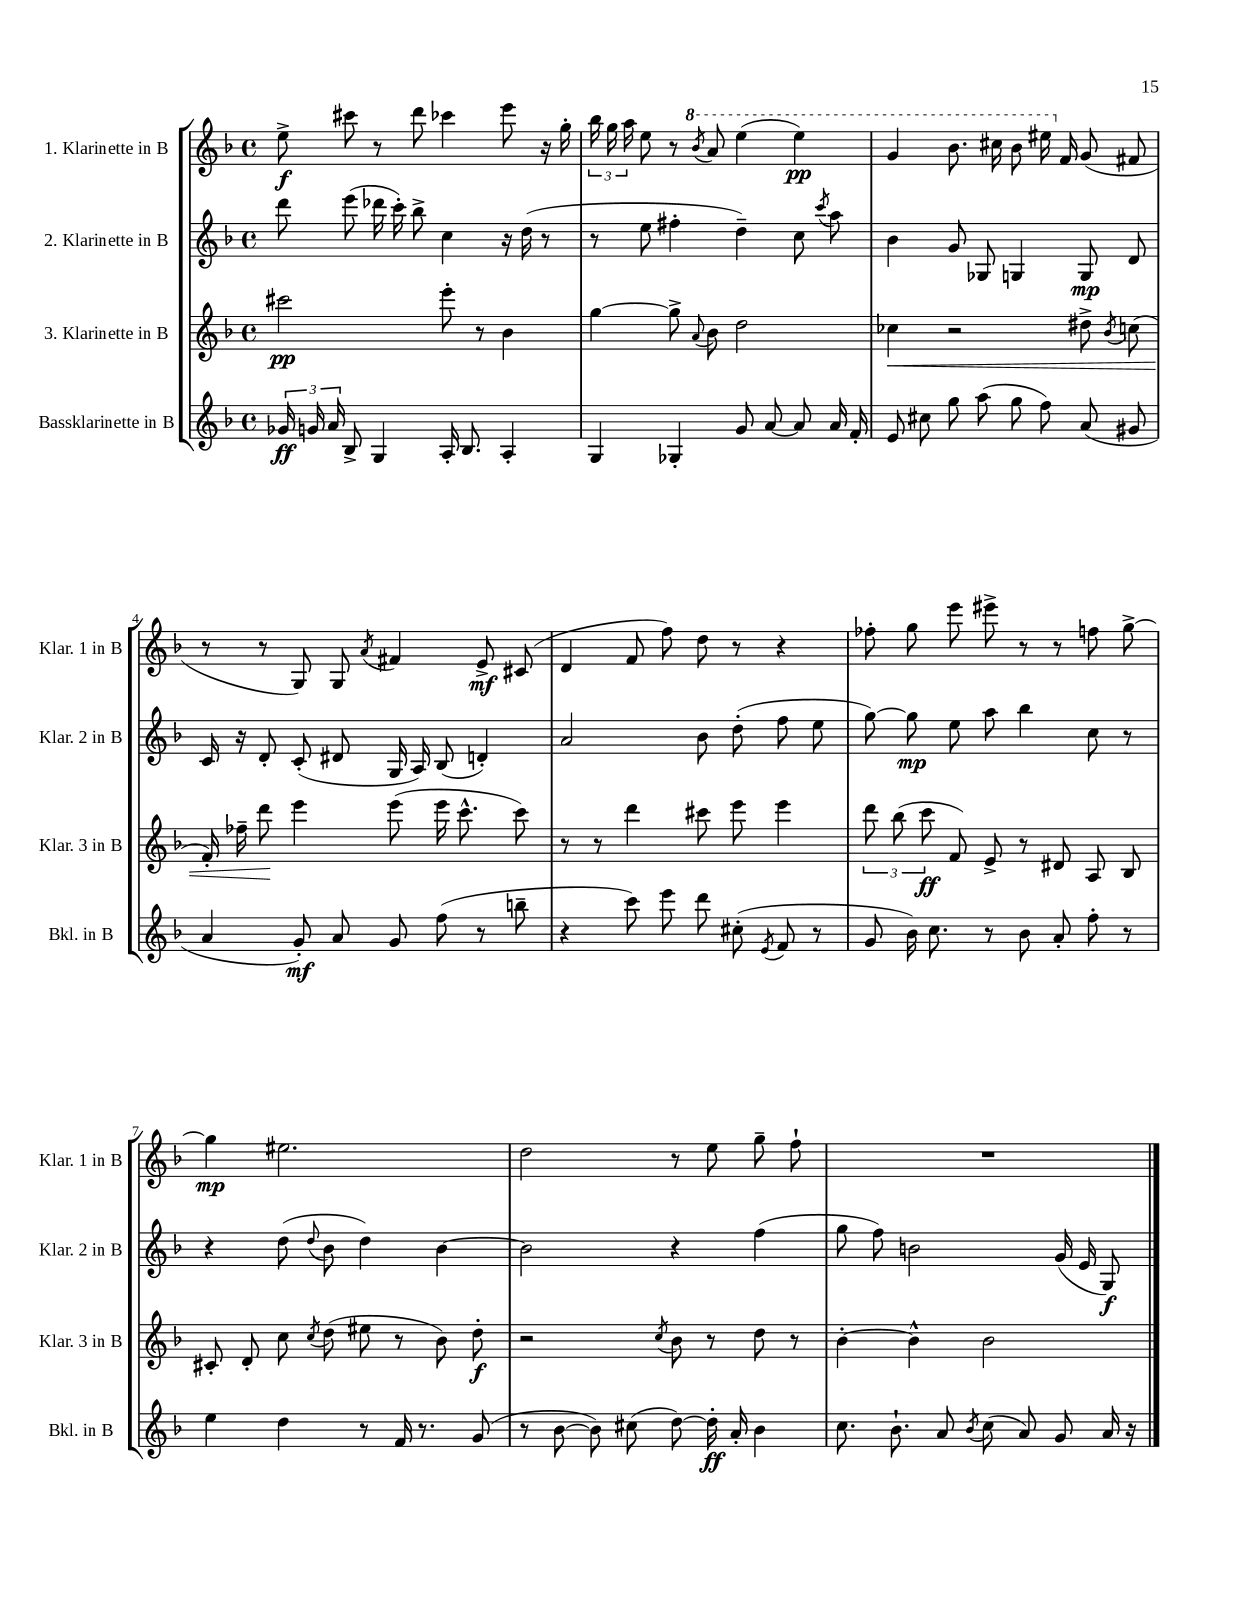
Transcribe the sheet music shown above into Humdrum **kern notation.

**kern	**kern	**kern	**kern
*staff4	*staff3	*staff2	*staff1
*clefG2	*clefG2	*clefG2	*clefG2
*k[b-]	*k[b-]	*k[b-]	*k[b-]
*M4/4	*M4/4	*M4/4	*M4/4
*met(c)	*met(c)	*met(c)	*met(c)
24g-	2ccc#	8ddd	8ee^
24g	.	.	.
24a	.	.	.
8B-^	.	(8eee	8ccc#
4G	.	16ddd-	8r
.	.	16ccc')	.
.	.	8bb-^	8ddd
16A'	8eee'	4cc	4ccc-
8.B-	.	.	.
.	8r	.	.
4A'	4b-	16r	8eee
.	.	(16dd	.
.	.	8r	16r
.	.	.	16gg'
=	=	=	=
4G	[4gg	8r	24bb-
.	.	.	24gg
.	.	.	24aa
.	.	8ee	8ee
4G-'	8gg^]	4ff#'	8r
.	8qqa	.	8qbb-
.	8b-	.	8aa
8g	2dd	4dd~)	(4eee
[8a	.	.	.
8a]	.	8cc	4eee)
.	.	8qccc	.
16a	.	8aa	.
16f'	.	.	.
=	=	=	=
8e	4cc-	4b-	4gg
8cc#	.	.	.
8gg	2r	8g	8.bb-
(8aa	.	8G-	.
.	.	.	16ccc#
8gg	.	4G	8bb-
8ff)	.	.	16eee#
.	.	.	16f
(8a	8dd#^	8G	(8g
.	8qb-	.	.
8g#	(8cc	8d	8f#
=	=	=	=
4a	16f')	16c	8r
.	16ff-~	16r	.
.	8ddd	8d'	8r
8g')	4eee	(8c'	8G)
8a	.	8d#	8G
.	.	.	8qa
8g	(8eee	16G	4f#
.	.	16A)	.
(8ff	16eee	(8B-	.
.	8.ccc^^	.	.
8r	.	4d')	8e^
8bb~	8ccc)	.	(8c#
=	=	=	=
4r	8r	2a	4d
.	8r	.	.
8ccc)	4ddd	.	8f
8eee	.	.	8ff)
8ddd	8ccc#	8b-	8dd
(8cc#'	8eee	(8dd'	8r
8qe	.	.	.
8f	4eee	8ff	4r
8r	.	8ee	.
=	=	=	=
8g	12ddd	[8gg)	8ff-'
.	(12bb-	.	.
16b-)	.	8gg]	8gg
.	12ccc	.	.
8.cc	.	.	.
.	8f)	8ee	8eee
8r	8e^	8aa	8eee#^
8b-	8r	4bb-	8r
8a'	8d#	.	8r
8ff'	8A	8cc	8ff
8r	8B-	8r	[8gg^
=	=	=	=
4ee	8c#'	4r	4gg]
.	8d'	.	.
4dd	8cc	(8dd	2.ee#
.	8qcc	8qqdd	.
.	(8dd	8b-	.
8r	8ee#	4dd)	.
16f	8r	.	.
8.r	.	.	.
.	8b-)	[4b-	.
(8g	8dd'	.	.
=	=	=	=
8r	2r	2b-]	2dd
[8b-	.	.	.
8b-])	.	.	.
(8cc#	.	.	.
.	8qcc	.	.
[8dd)	8b-	4r	8r
16dd']	8r	.	8ee
16a'	.	.	.
4b-	8dd	(4ff	8gg~
.	8r	.	8ff`
=	=	=	=
8.cc	[4b-'	8gg	1r
.	.	8ff)	.
8.b-`	.	.	.
.	4b-^^]	2b	.
8a	.	.	.
8qb-	.	.	.
(8cc	2b-	.	.
8a)	.	.	.
8g	.	(16g	.
.	.	16e	.
16a	.	8G)	.
16r	.	.	.
==	==	==	==
*-	*-	*-	*-
